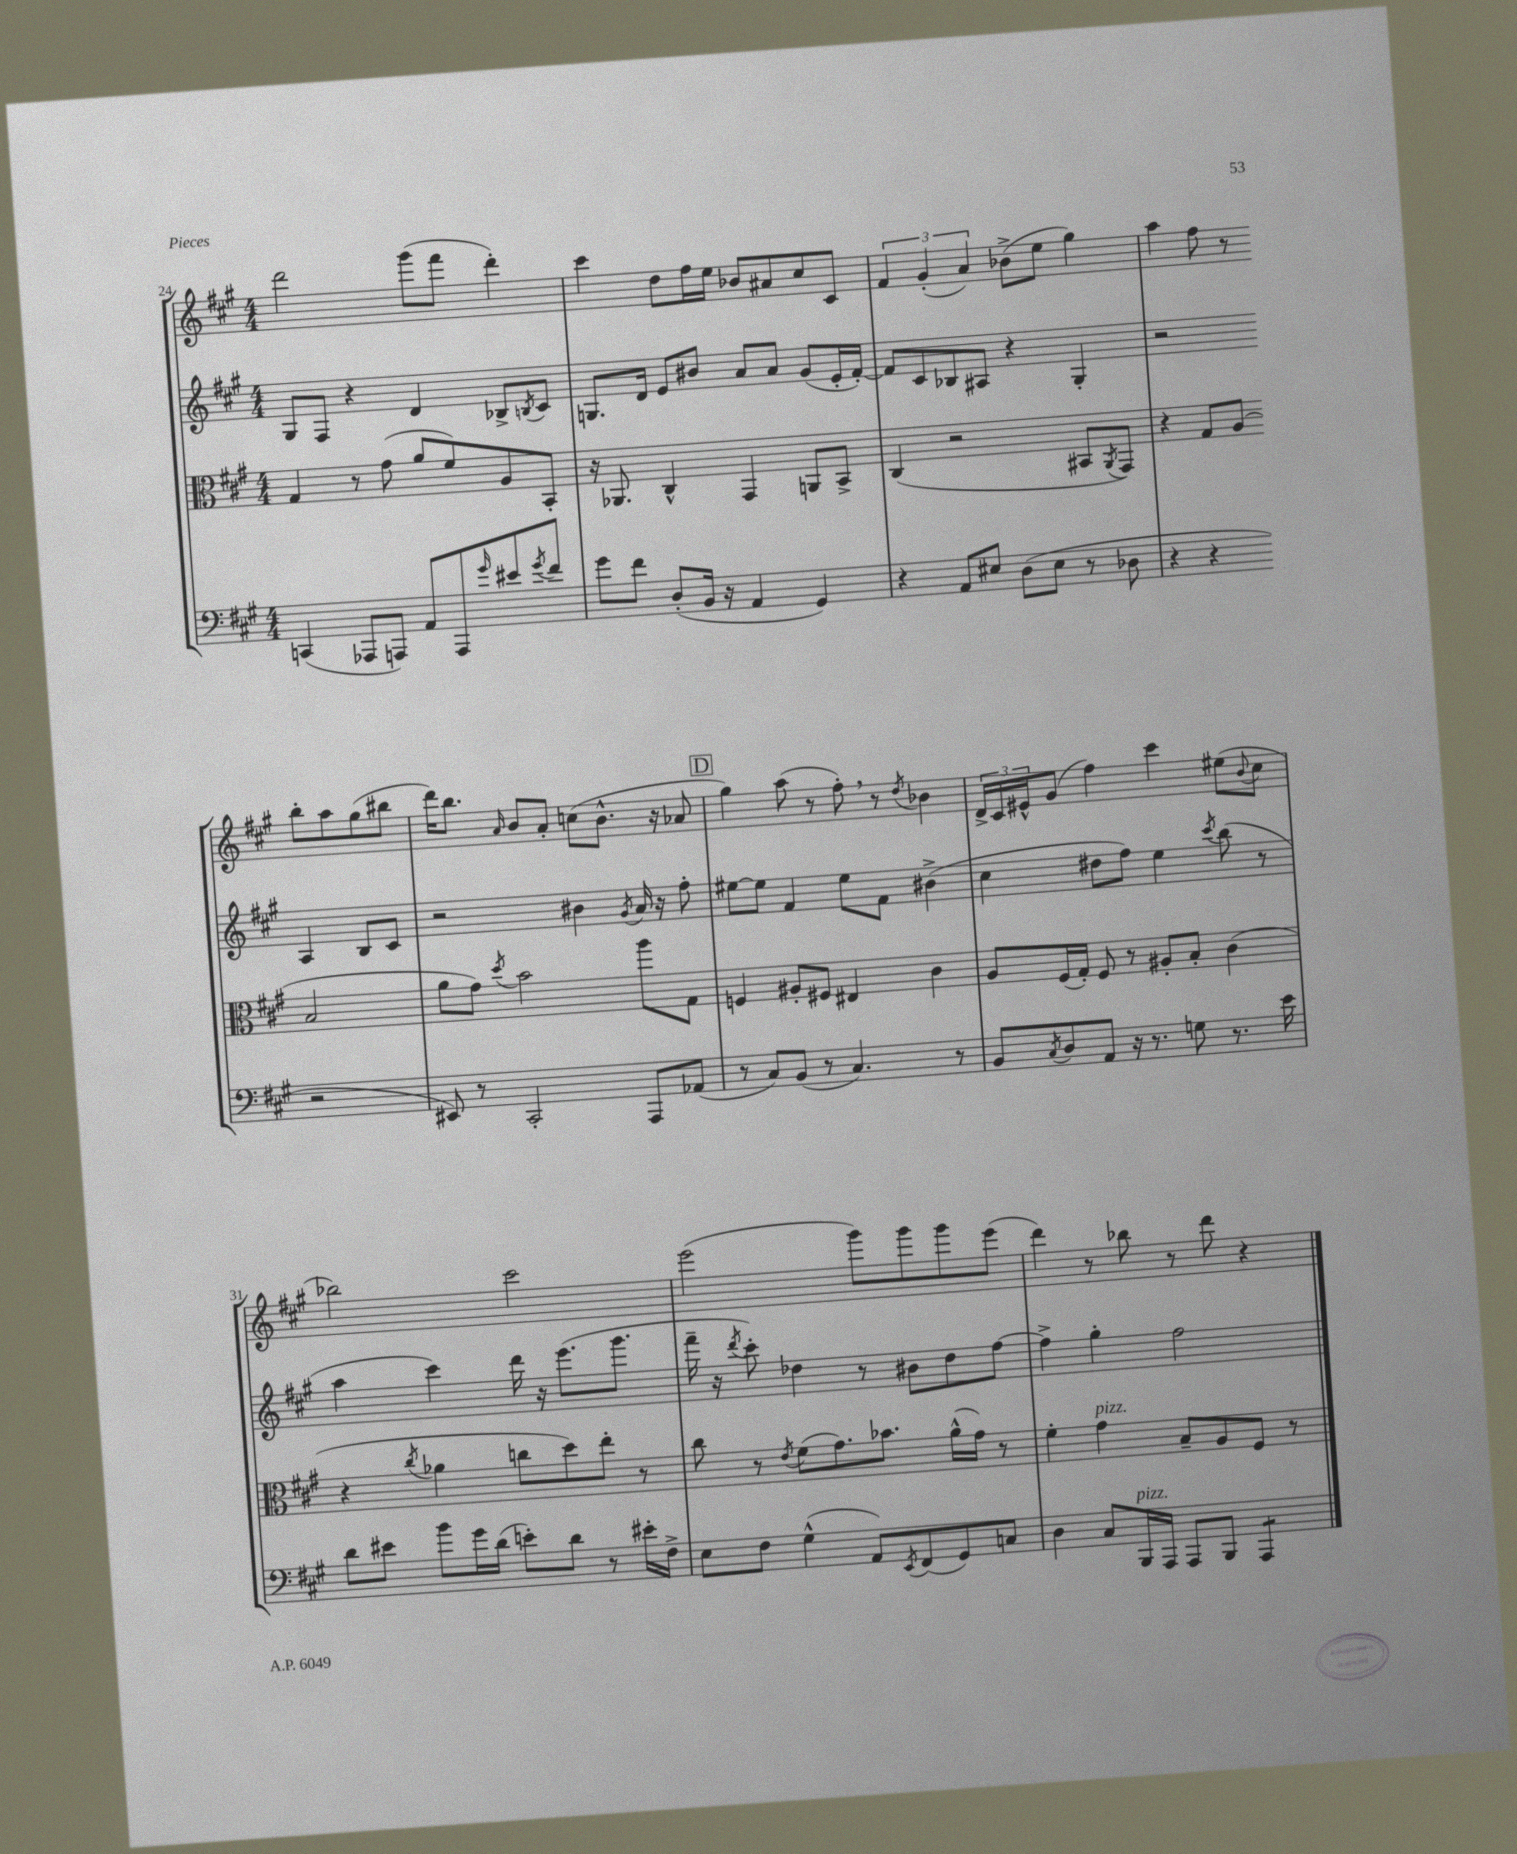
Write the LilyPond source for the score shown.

<<
\new StaffGroup <<
\new Staff = "s0" {
    \clef treble \key a \major \numericTimeSignature \time 4/4
    d'''2 gis'''8( fis'''8 d'''4-.) |
    cis'''4 d''8 fis''16 e''16 bes'8 ais'8 cis''8 cis'8 |
    \tuplet 3/2 { fis'4 gis'4-.( a'4) } bes'8->( e''8 gis''4) |
    a''4 fis''8 r8 b''8-. a''8 gis''8( bis''8 |
    d'''16) b''8. \grace { a'16 } b'8 a'8-. c''8( b'8.-^ r16 aes'8 |
    \mark \markup { \box "D" } gis''4) a''8( r8 fis''8-.) \breathe r8 \acciaccatura { d''8 } bes'4 |
    \tuplet 3/2 { d'16-> cis'16 eis'16-^ } gis'8( fis''4) cis'''4 eis''8( \appoggiatura { b'8 } cis''8 |
    bes''2) cis'''2 |
    e'''2( gis'''8) gis'''8 gis'''8 e'''8( |
    d'''4) r8 bes''8 r8 d'''8 r4 \bar "|." |
}
\new Staff = "s1" {
    \clef treble \key a \major \numericTimeSignature \time 4/4
    gis8 fis8 r4 d'4 bes8-> \acciaccatura { b8 } cis'8 |
    g8. d'16 e'8 bis'8 a'8 a'8 gis'8( e'16-. fis'16~-.) |
    fis'8 cis'8 bes8 ais8 r4 gis4-. |
    r2 a4 b8 cis'8 |
    r2 bis'4 \acciaccatura { gis'8 } a'16 r16 fis''8-. |
    \mark \markup { \box "D" } eis''8~ eis''8 fis'4 eis''8 fis'8 bis'4->( |
    cis''4 dis''8 fis''8) e''4 \acciaccatura { cis'''8 } b''8( r8 |
    a''4 cis'''4) d'''16 r16 e'''8.( gis'''8. |
    fis'''16-- r16 \acciaccatura { d'''8 } cis'''8-.) des''4 r8 bis'8 des''8 fis''8~ |
    fis''4-> gis''4-. fis''2 \bar "|." |
}
\new Staff = "s2" {
    \clef alto \key a \major \numericTimeSignature \time 4/4
    gis4 r8 gis'8( a'8 fis'8) a8 b,8-. |
    r16 aes,8. cis4-^ gis,4 a,8 b,8-> |
    cis4( r2 bis,8 \acciaccatura { a,8 } gis,8) |
    r4 gis8 a8( b2 |
    a'8 gis'8) \acciaccatura { d''8 } b'2 a''8 gis8 |
    \mark \markup { \box "D" } f4 ais8-. fis8 eis4 cis'4 |
    a8 fis16( gis16-.) fis8 r8 ais8-. b8-. cis'4( |
    r4 \acciaccatura { cis''8 } aes'4 c''8 d''8) e''8-. r8 |
    cis''8 r8 \acciaccatura { e'8 } fis'8( gis'8.) bes'8. a'16-^( gis'16) r8 |
    fis'4-. gis'4^\markup { \italic "pizz." } b8-- a8 fis8 r8 \bar "|." |
}
\new Staff = "s3" {
    \clef bass \key a \major \numericTimeSignature \time 4/4
    c,4( aes,,8 a,,8) a,8 a,,8 \grace { gis'16 } eis'8 \acciaccatura { gis'8 } fis'8 |
    gis'8 fis'8 d8-.( b,16 r16 a,4 gis,4) |
    r4 a,8 eis8 d8( eis8 r8 des8 |
    r4 r4 r2 |
    eis,8) r8 cis,2-. a,,8 aes,8( |
    \mark \markup { \box "D" } r8 cis8) b,8( r8 cis4.) r8 |
    b,8 \acciaccatura { cis8 } d8 a,8 r16 r8. g8 r8. e'16 |
    d'8 eis'8 b'8 gis'16 d'16( e'8-.) d'8 r8 eis'16-. fis16-> |
    e8 fis8 gis4-^( a,8) \acciaccatura { e,8 } fis,8( gis,8) c8 |
    d4 cis8 b,,16^\markup { \italic "pizz." } a,,16 a,,8 b,,8 a,,4:8 \bar "|." |
}
>>
>>
\layout { \context { \Score currentBarNumber = #24 } }
